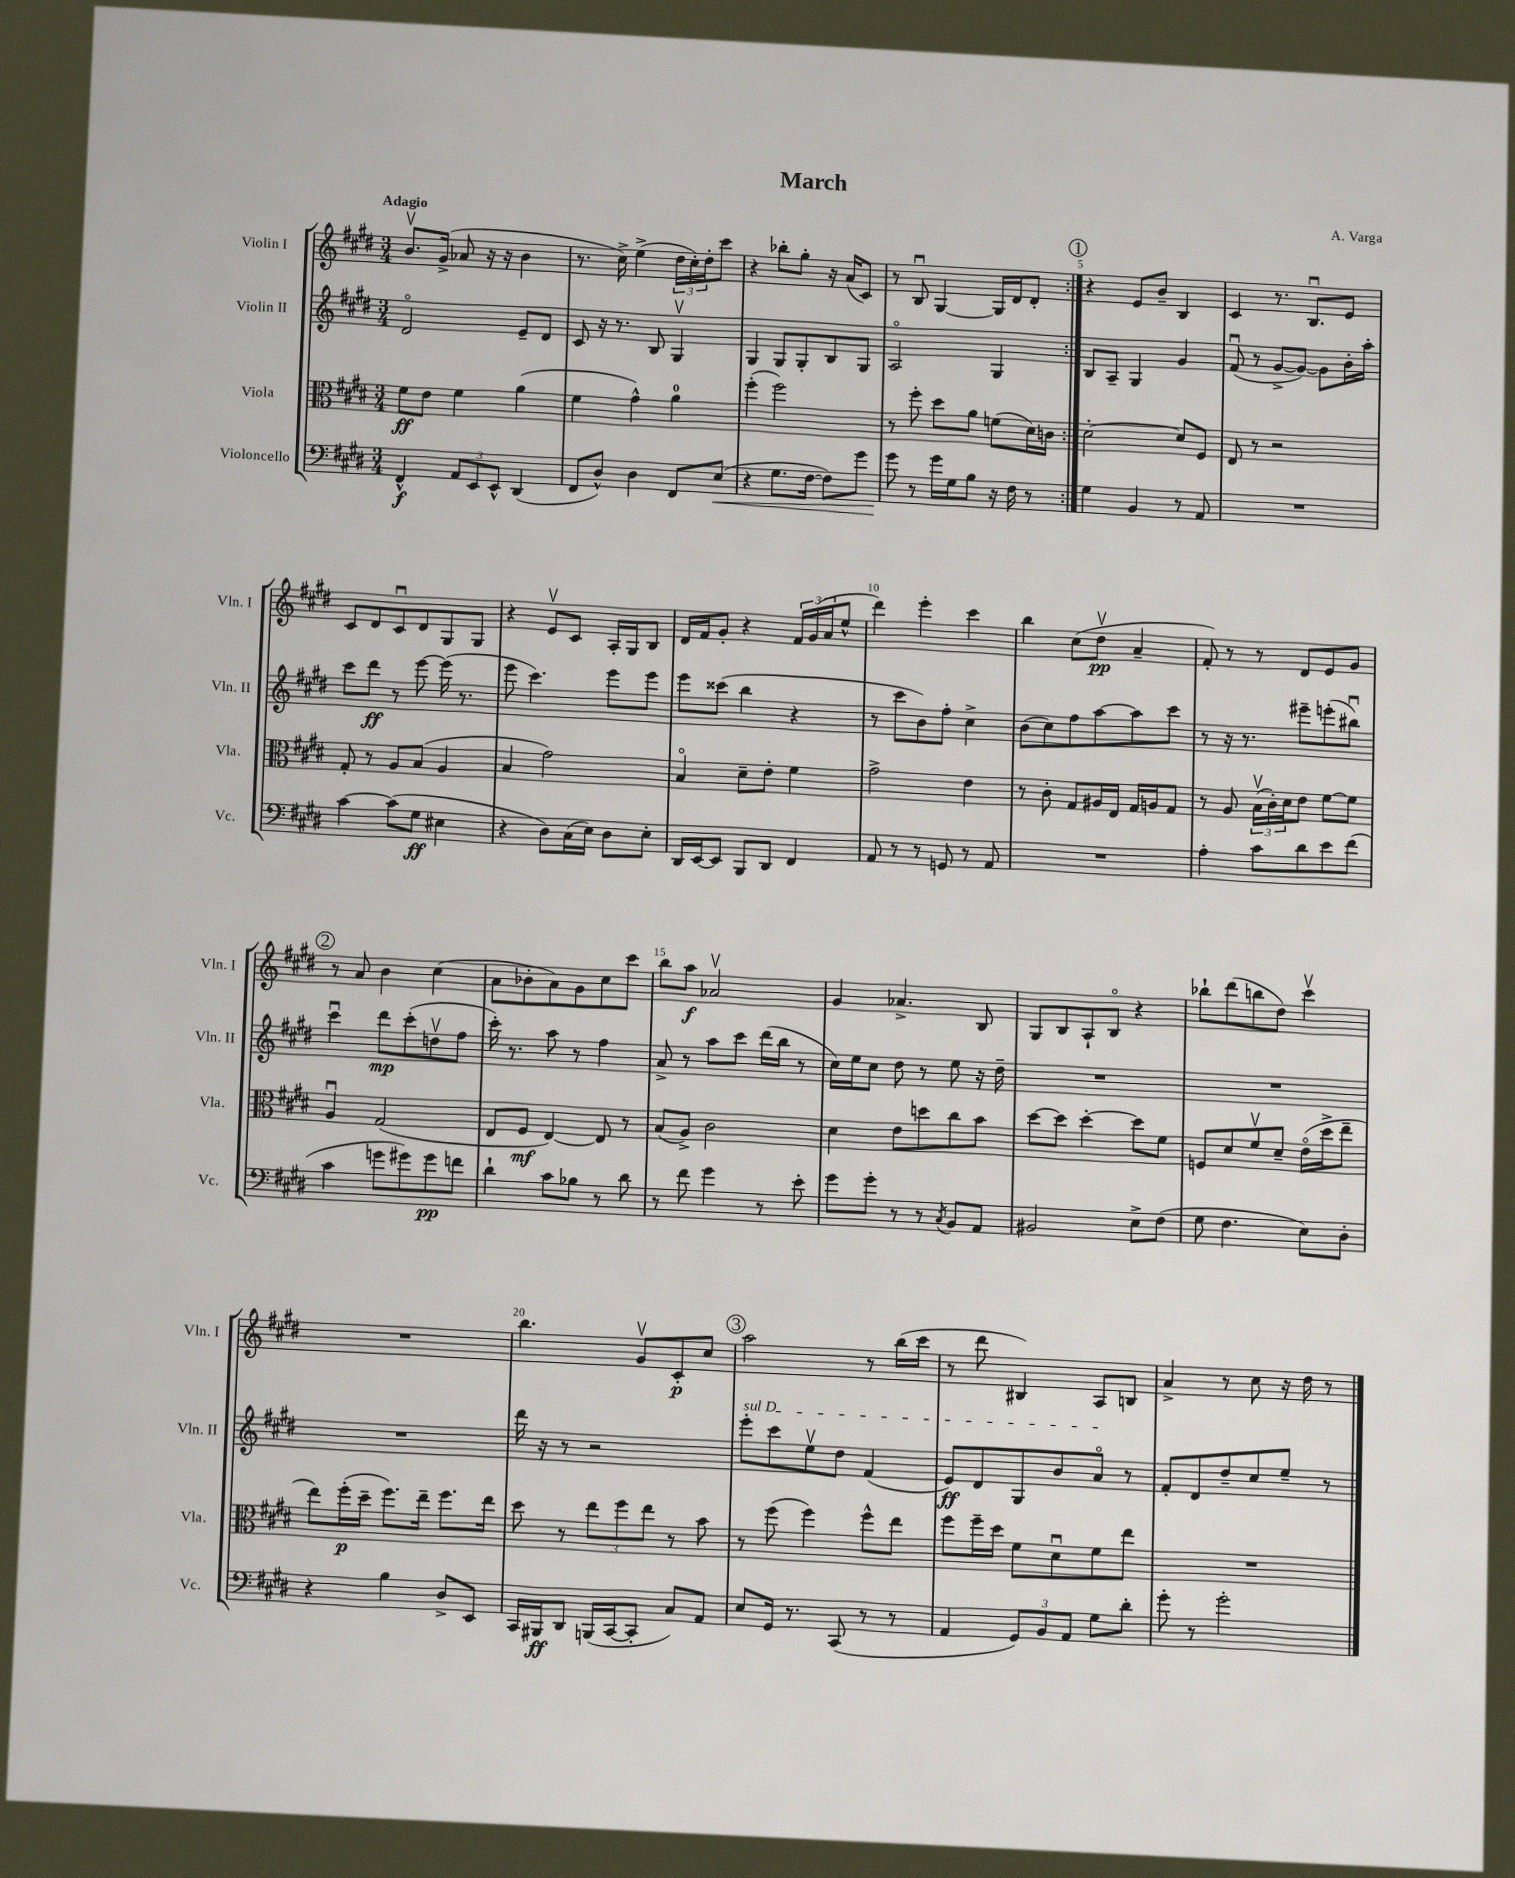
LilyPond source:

\header { title = "March" composer = "A. Varga" }
<<
\new StaffGroup <<
\new Staff = "s0" \with { instrumentName = "Violin I" shortInstrumentName = "Vln. I" } {
    \clef treble \key e \major \numericTimeSignature \time 3/4 \tempo "Adagio"
    \repeat volta 2 { b'8.\upbow gis'16->( aes'8 r16 r16 b'4 |
    r8. cis''16->) e''4->( \tuplet 3/2 { dis''16 cis''16-.) dis''16-. } cis'''8 |
    r4 bes''8-. gis''8-. r16 a'16( cis'8) |
    r8 b8\downbow gis4~ gis16 dis'16 dis'8-. | }
    \mark \markup { \circle "1" } r4 e'8 b'8-- b4 |
    cis'4 r8. b8.\downbow e'8 |
    cis'8 dis'8 cis'8\downbow dis'8 gis8 gis8 |
    r4 e'8\upbow cis'8 a16-. gis16 b8 |
    dis'16 fis'16 gis'8-. r4 \tuplet 3/2 { fis'16 gis'16( a'16 } e''8-^ |
    dis'''4) e'''4-. cis'''4 |
    b''4 cis''8( dis''8\upbow\pp a'4-- |
    fis'8-.) r8 r8 dis'8 e'8 gis'8 |
    \mark \markup { \circle "2" } r8 a'8 b'4 cis''4( |
    a'8 bes'8-. a'8) gis'8 cis''8 cis'''8 |
    b''8 a''8\f aes'2\upbow |
    gis'4 aes'4.-> b8 |
    gis8 b8 a8-! b8\flageolet r4 |
    bes''8-! dis'''8( b''8 dis''8) cis'''4\upbow |
    R2. |
    b''4. gis'8\upbow cis'8-.\p cis''8 |
    \mark \markup { \circle "3" } a''2 r8 b''16( cis'''16 |
    r8 dis'''8 bis4) a8 b8 |
    a'4-> r8 cis''8 r16 dis''16 r8 \bar "|." |
}
\new Staff = "s1" \with { instrumentName = "Violin II" shortInstrumentName = "Vln. II" } {
    \clef treble \key e \major \numericTimeSignature \time 3/4
    \repeat volta 2 { dis'2\flageolet e'8-- dis'8 |
    cis'8 r16 r8. b8 gis4\upbow |
    gis4 gis8 gis8-. b8 gis8 |
    a2\flageolet gis4 | }
    \mark \markup { \circle "1" } b8 a8-- gis4 gis'4 |
    fis'8\downbow( r8 gis'8~-> gis'8~) gis'8 b'16-. a''16-. |
    cis'''8 dis'''8\ff r8 e'''8~ e'''16( r8. |
    e'''8 cis'''4.) e'''8 e'''8 |
    e'''8 cisis'''8( b''4 r4 |
    r8 cis'''8 b'8) fis''8-. cis''4-> |
    b'8( cis''8) fis''8 a''8~ a''8 cis'''8 |
    r8 r16 r8. eis'''8-- e'''8-.( bis''8\downbow) |
    \mark \markup { \circle "2" } cis'''4\downbow dis'''8\mp cis'''8-.( d''8\upbow fis''8 |
    cis'''16-.) r8. a''8 r8 fis''4 |
    a'8-> r8 a''8 cis'''8 dis'''16( b''16 r8 |
    cis''16) e''16 cis''8 dis''8 r8 e''8 r16 dis''16-- |
    R2. |
    R2. |
    R2. |
    dis'''16 r16 r8 r2 |
    \mark \markup { \circle "3" } \once \override TextSpanner.bound-details.left.text = \markup { \italic "sul D" } e'''8-.\startTextSpan cis'''8 e''8\upbow dis''8 fis'4( |
    e'8\ff) dis'8 gis8 b'8 a'8\flageolet\stopTextSpan r8 |
    fis'8-. dis'8 dis''8-- cis''8 e''8-- r8 \bar "|." |
}
\new Staff = "s2" \with { instrumentName = "Viola" shortInstrumentName = "Vla." } {
    \clef alto \key e \major \numericTimeSignature \time 3/4
    \repeat volta 2 { fis'8\ff e'8 fis'4 a'4( |
    fis'4 gis'4-^) a'4-0 |
    fis''4-.( fis''2) |
    r8 fis''8-. dis''8 a'8 f'8( dis'16) c'16 | }
    \mark \markup { \circle "1" } dis'2~-. dis'8 fis8 |
    e8 r8 r2 |
    gis8-. r8 a8 b8( a4 |
    b4 gis'2) |
    b4\flageolet dis'8-- e'8-. fis'4 |
    gis'2-> e'4 |
    r8 cis'8-. gis8 ais16 e16 gis16 a16 gis8 |
    r8 a8 \tuplet 3/2 { b16\upbow( cis'16-.) dis'16 } e'8 fis'8~ fis'8 |
    \mark \markup { \circle "2" } a4\downbow gis2( |
    e8 fis8\mf e4~) e8 r8 |
    b8( a8->) cis'2 |
    dis'4 e'8 d''8 cis''8 b'8 |
    dis''8~ dis''8 dis''4~-. dis''8 fis'8 |
    f8 dis'8 fis'8\upbow dis'8-- e'16\flageolet( dis''16-> e''8-- |
    e''8) fis''16-.\p( dis''16-- fis''8.) e''16-- fis''8. e''16 |
    dis''8 r8 \tuplet 3/2 { e''8 fis''8 e''8 } r8 b'8 |
    \mark \markup { \circle "3" } r8 fis''8( fis''4) fis''8-^ e''8 |
    fis''8 fis''16-- dis''16 fis'8 dis'8\downbow fis'8 e''8 |
    R2. \bar "|." |
}
\new Staff = "s3" \with { instrumentName = "Violoncello" shortInstrumentName = "Vc." } {
    \clef bass \key e \major \numericTimeSignature \time 3/4
    \repeat volta 2 { fis,4-^\f \tuplet 3/2 { a,8 e,8 e,8-^ } dis,4( |
    fis,8 dis8-^) dis4 fis,8 e8\<( |
    r4 gis8. fis16~ fis8) gis'8 |
    gis'8\! r8 gis'16 gis16 b8 r16 fis16 r8 | }
    \mark \markup { \circle "1" } gis4 b,4 r8 a,8 |
    R2. |
    cis'4~ cis'8( gis8\ff eis4 |
    r4 dis8) cis16( e16) dis8 e8-. |
    dis,16 e,16~ e,8 b,,8 dis,8 fis,4 |
    a,8 r8 r8 g,8 r8 a,8 |
    R2. |
    a4-. cis'8 dis'8 e'8 fis'8( |
    \mark \markup { \circle "2" } cis'4 g'8 gis'8) gis'8\pp f'8 |
    dis'4-! cis'8 bes8 r8 dis'8 |
    r8 fis'8 gis'4 r8 e'8-. |
    gis'8 gis'8-. r8 r8 \acciaccatura { cis8 } b,8 a,8 |
    bis,2 e8-> fis8( |
    gis8 fis4. e8) dis8-. |
    r4 b4 dis8-> e,8 |
    cis,16 bis,,16\ff dis,8 b,,16( cis,16~ cis,8-. cis8) a,8 |
    \mark \markup { \circle "3" } e8 gis,16 r8. cis,8( r8 r8 |
    a,4 \tuplet 3/2 { gis,8) b,8 a,8 } gis8 dis'8-. |
    gis'8-. r8 gis'2-. \bar "|." |
}
>>
>>
\layout { \context { \Score \override BarNumber.break-visibility = ##(#f #t #t) barNumberVisibility = #(every-nth-bar-number-visible 5) } }
